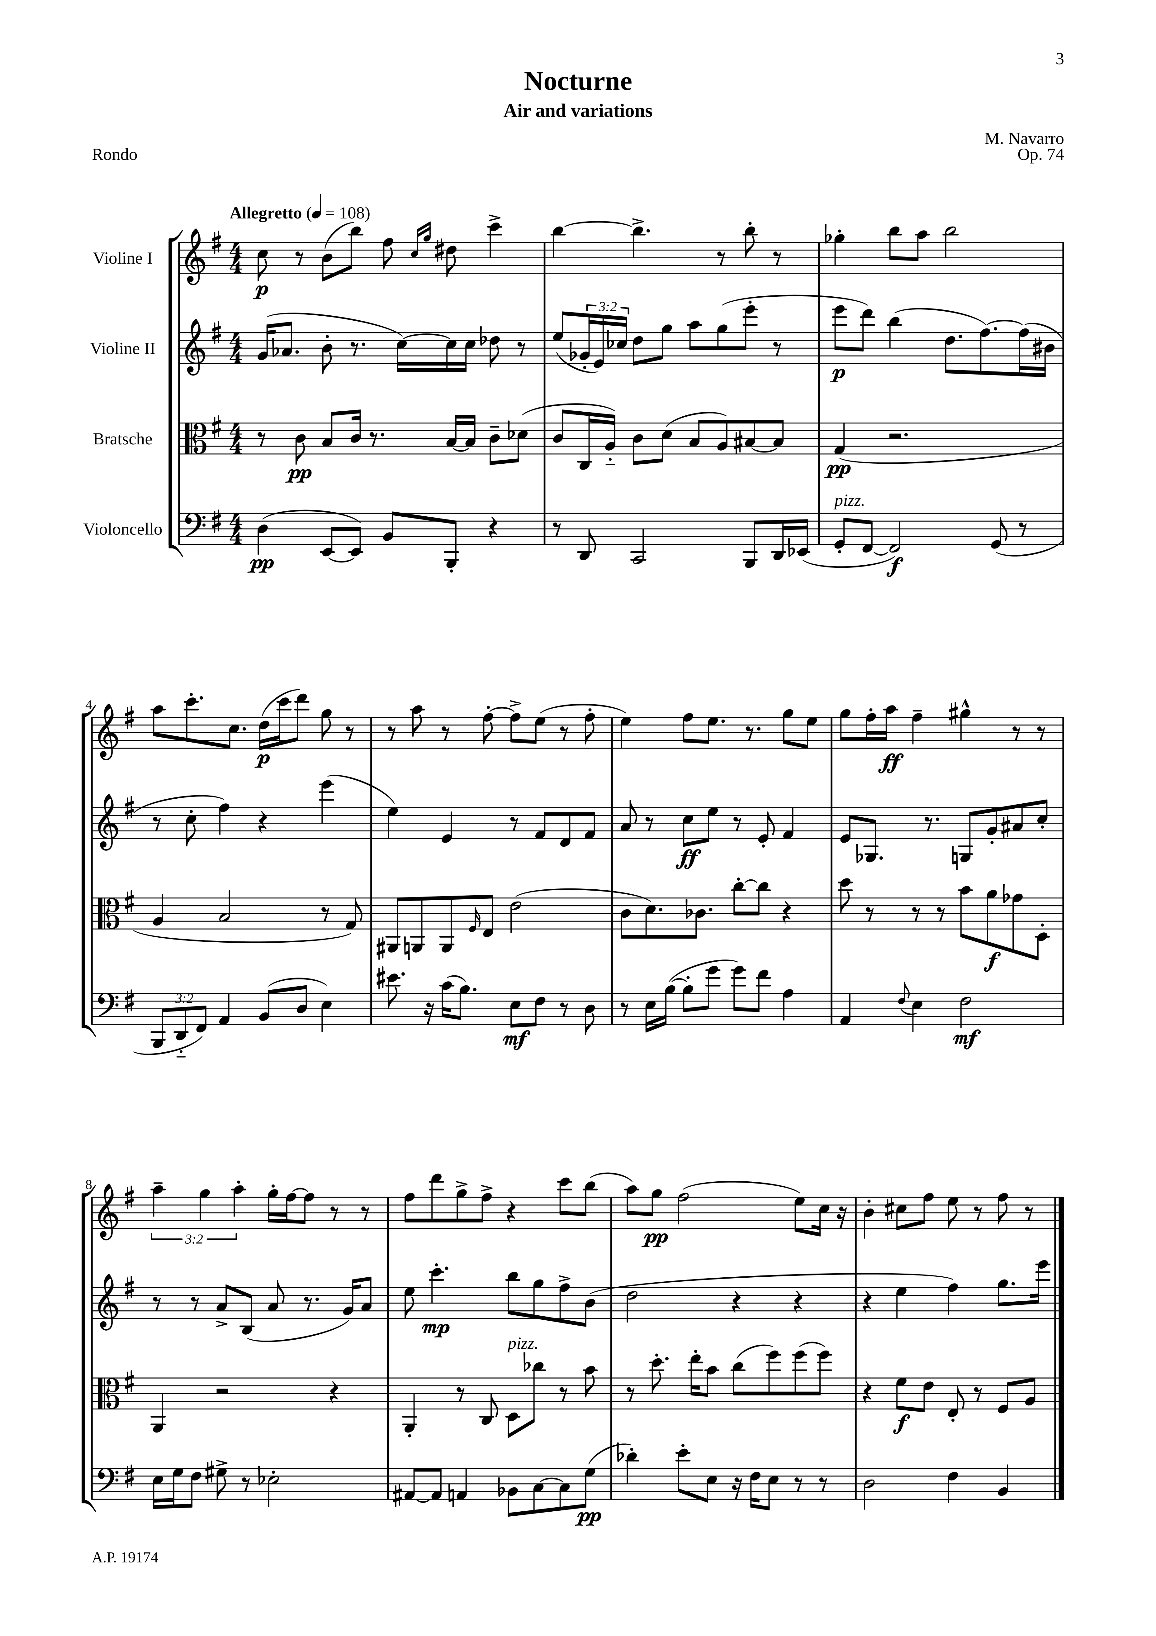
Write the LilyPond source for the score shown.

\header { title = "Nocturne" composer = "M. Navarro" subtitle = "Air and variations" opus = "Op. 74" piece = "Rondo" }
<<
\new StaffGroup <<
\new Staff = "s0" \with { instrumentName = "Violine I" } {
    \clef treble \key g \major \numericTimeSignature \time 4/4 \override Staff.TupletNumber.text = #tuplet-number::calc-fraction-text \tempo "Allegretto" 4 = 108
    c''8\p r8 b'8( b''8) fis''8 \grace { c''16 g''16 } dis''8 c'''4-> |
    b''4~ b''4.-> r8 b''8-. r8 |
    ges''4-. b''8 a''8 b''2 |
    a''8 c'''8.-. c''8. d''16\p( c'''16 d'''8) g''8 r8 |
    r8 a''8 r8 fis''8~-. fis''8-> e''8( r8 fis''8-. |
    e''4) fis''8 e''8. r8. g''8 e''8 |
    g''8 fis''16-. a''16\ff fis''4-- gis''4-^ r8 r8 |
    \tuplet 3/2 { a''4-- g''4 a''4-. } g''16-. fis''16~ fis''8 r8 r8 |
    fis''8 d'''8 g''8-> fis''8-> r4 c'''8 b''8( |
    a''8) g''8\pp fis''2( e''8) c''16 r16 |
    b'4-. cis''8 fis''8 e''8 r8 fis''8 r8 \bar "|." |
}
\new Staff = "s1" \with { instrumentName = "Violine II" } {
    \clef treble \key g \major \numericTimeSignature \time 4/4 \override Staff.TupletNumber.text = #tuplet-number::calc-fraction-text
    g'16( aes'8. b'8-. r8. c''16~) c''16 c''16 des''8 r8 |
    e''8( \tuplet 3/2 { ges'16-. e'16) ces''16 } d''8 g''8 a''8 g''8( e'''8-. r8 |
    e'''8\p d'''8) b''4( d''8. fis''8.~) fis''16( bis'16 |
    r8 c''8-. fis''4) r4 e'''4( |
    e''4) e'4 r8 fis'8 d'8 fis'8 |
    a'8 r8 c''8\ff e''8 r8 e'8-. fis'4 |
    e'8 ges8. r8. g8 g'8-. ais'8 c''8-. |
    r8 r8 a'8-> b8( a'8 r8. g'16) a'8 |
    e''8 c'''4.-.\mp b''8 g''8 fis''8-> b'8( |
    d''2 r4 r4 |
    r4 e''4 fis''4) g''8. e'''16 \bar "|." |
}
\new Staff = "s2" \with { instrumentName = "Bratsche" } {
    \clef alto \key g \major \numericTimeSignature \time 4/4
    r8 c'8\pp b8 c'16 r8. b16~ b16 c'8-- des'8( |
    c'8 c16 a16-_) c'8 d'8( b8 a8) bis8~ bis8 |
    g4\pp( r2. |
    a4 b2 r8 g8) |
    ais,8 a,8 a,8 \grace { fis16 } e8 e'2( |
    c'8 d'8.) ces'8. c''8~-. c''8 r4 |
    d''8 r8 r8 r8 b'8 a'8\f ges'8 d8-. |
    a,4 r2 r4 |
    a,4-. r8 c8 d8^\markup { \italic "pizz." } ces''8 r8 b'8 |
    r8 d''8.-. e''16-. b'8 c''8( fis''8) fis''8( fis''8) |
    r4 fis'8\f e'8 e8-. r8 fis8 a8 \bar "|." |
}
\new Staff = "s3" \with { instrumentName = "Violoncello" } {
    \clef bass \key g \major \numericTimeSignature \time 4/4 \override Staff.TupletNumber.text = #tuplet-number::calc-fraction-text
    d4\pp( e,8~ e,8) b,8 b,,8-. r4 |
    r8 d,8 c,2 b,,8 d,16 ees,16( |
    g,8-.^\markup { \italic "pizz." } fis,8~ fis,2\f) g,8( r8 |
    \tuplet 3/2 { b,,8 d,8-_ fis,8) } a,4 b,8( d8 e4) |
    eis'8. r16 c'16( b8.) e8\mf fis8 r8 d8 |
    r8 e16 b16~( b8-. g'8 g'8) fis'8 a4 |
    a,4 \appoggiatura { fis8 } e4 fis2\mf |
    e16 g16 fis8 gis8-> r8 ees2-. |
    ais,8~ ais,8 a,4 bes,8 c8~ c8 g8\pp( |
    des'4-.) e'8-. e8 r16 fis16 e8 r8 r8 |
    d2 fis4 b,4 \bar "|." |
}
>>
>>
